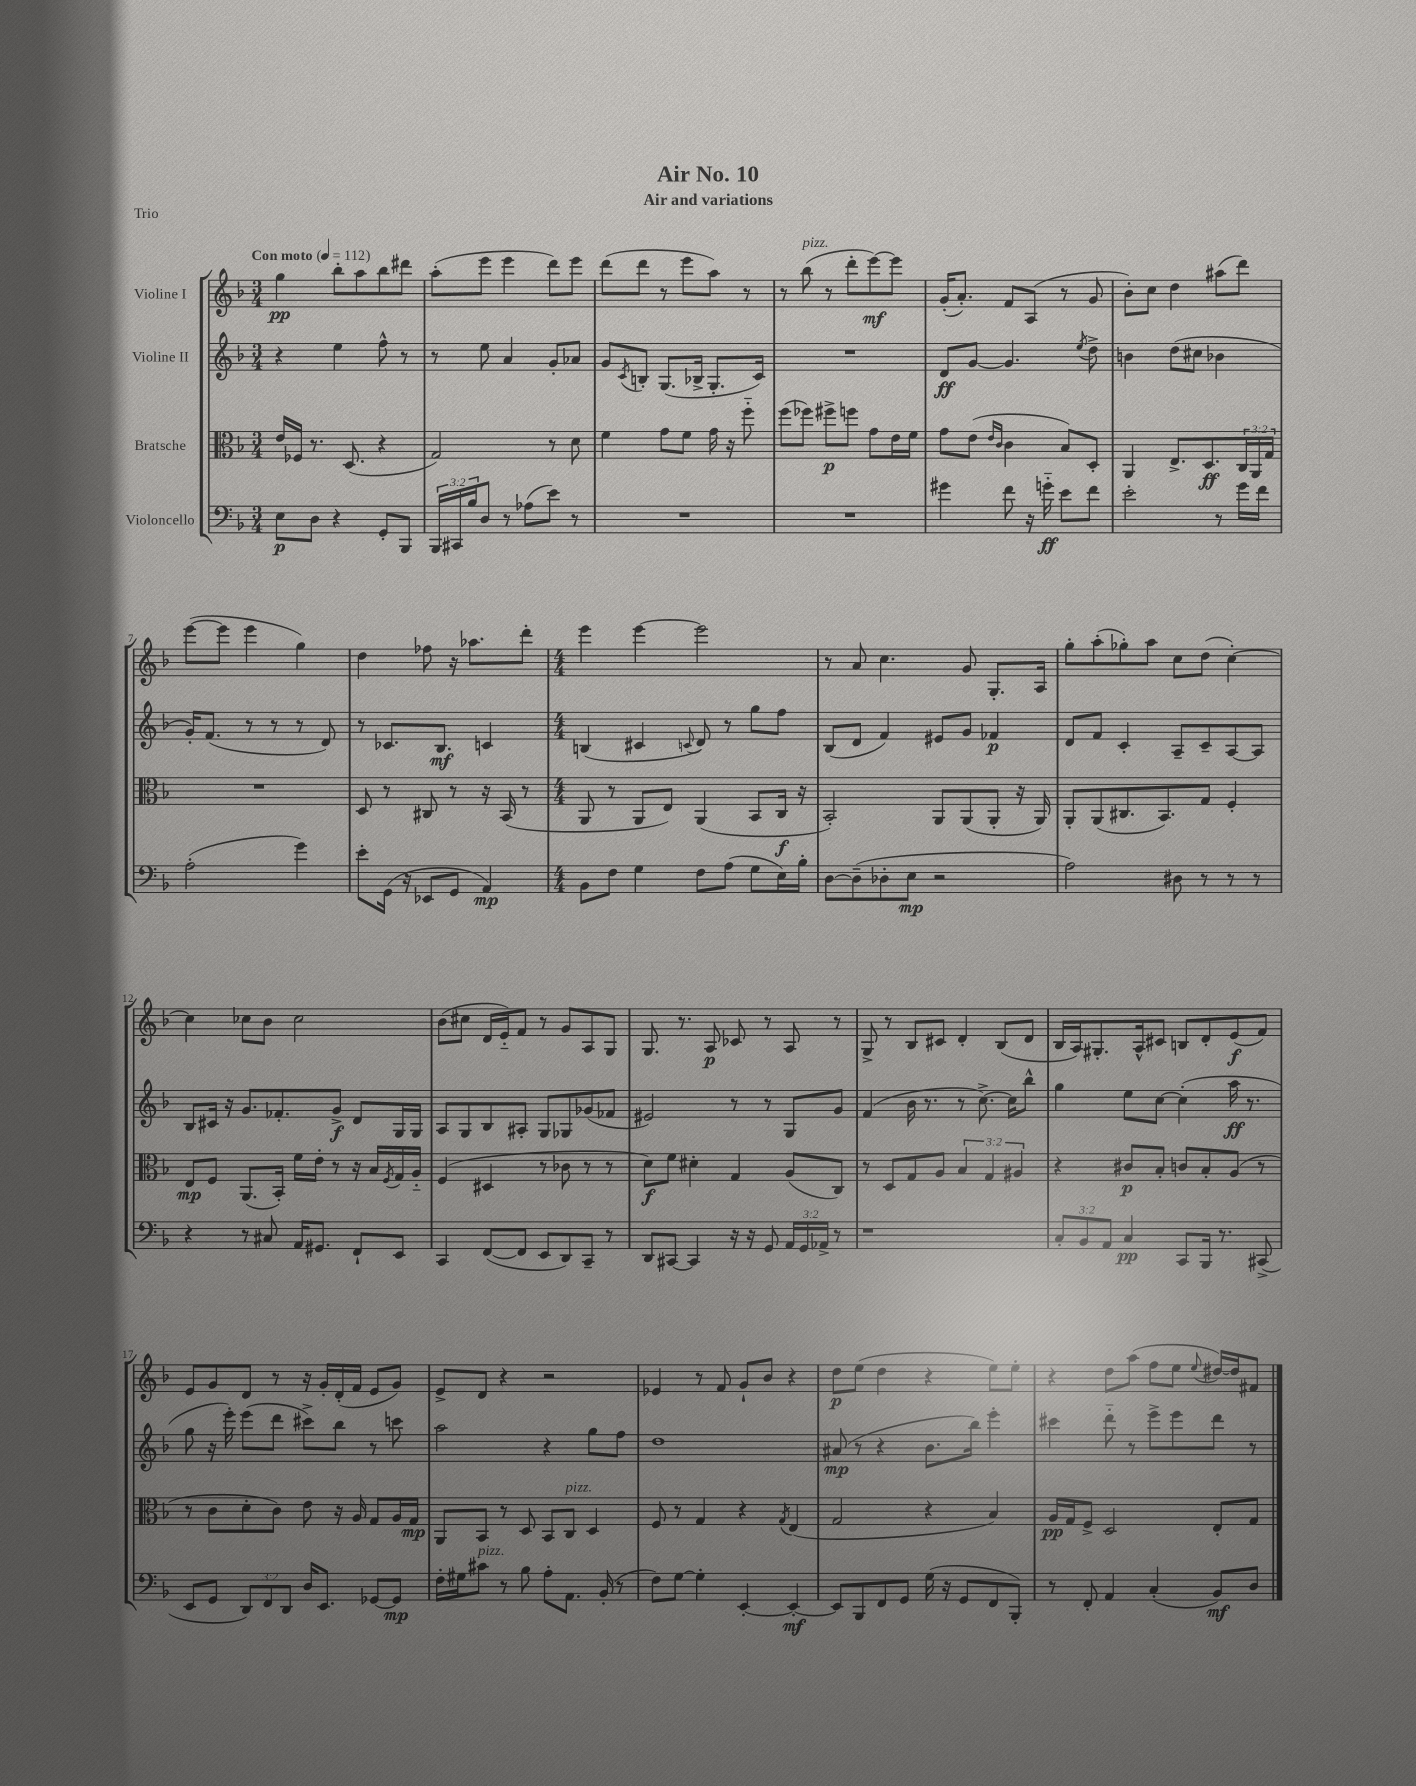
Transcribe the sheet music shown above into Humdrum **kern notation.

**kern	**dynam	**kern	**dynam	**kern	**dynam	**kern	**dynam
*part4	*part4	*part3	*part3	*part2	*part2	*part1	*part1
*staff4	*staff4	*staff3	*staff3	*staff2	*staff2	*staff1	*staff1
*I"Violoncello	*	*I"Bratsche	*	*I"Violine II	*	*I"Violine I	*
*clefF4	*	*clefC3	*	*clefG2	*	*clefG2	*
*k[b-]	*	*k[b-]	*	*k[b-]	*	*k[b-]	*
*M3/4	*	*M3/4	*	*M3/4	*	*M3/4	*
*MM112	*	*MM112	*	*MM112	*	*MM112	*
=1	=1	=1	=1	=1	=1	=1	=1
!	!	!	!	!	!	!LO:TX:a:B:t=Con moto	!
8E\L	p	16e/LL	.	4r	.	4gg\	pp
.	.	16F-X/JJ	.	.	.	.	.
8D\J	.	8.r	.	.	.	.	.
4r	.	.	.	4ee\	.	8bb-'\L	.
.	.	(8.D/	.	.	.	.	.
.	.	.	.	.	.	8aa\	.
8GG'/L	.	4r	.	8ff^^\	.	8bb-\	.
8BBB-/J	.	.	.	8r	.	8ddd#X\J	.
=2	=2	=2	=2	=2	=2	=2	=2
24BBB-/LL	.	2G/)	.	8r	.	(8aa'\L	.
24CC#X/	.	.	.	.	.	.	.
24B-/J	.	.	.	.	.	.	.
8D/J	.	.	.	8ee\	.	8eee\J	.
8r	.	.	.	4a/	.	4eee\	.
(8A-X\L	.	.	.	.	.	.	.
8e\J)	.	8r	.	8g'/L	.	8ddd\L)	.
8r	.	8d\	.	8a-X/J	.	8eee\J	.
=3	=3	=3	=3	=3	=3	=3	=3
2.r	.	4f\	.	8g/L	.	(8ddd\L	.
.	.	.	.	8qc/	.	.	.
.	.	.	.	8Bn'/J	.	8ddd\J	.
.	.	8g\L	.	(8.G/L	.	8r	.
.	.	8f\J	.	.	.	8eee\L	.
.	.	.	.	16B-X^/Jk	.	.	.
.	.	16g\	.	8.G'/L	.	8aa\J)	.
.	.	16r	.	.	.	.	.
.	.	8ff\	.	.	.	8r	.
.	.	.	.	16c/Jk)	.	.	.
=4	=4	=4	=4	=4	=4	=4	=4
2.r	.	(8ff\L	.	2.r	.	8r	.
!	!	!	!	!	!	!LO:TX:a:i:t=pizz.	!
.	.	8ff-X\J)	.	.	.	(8bb-\	.
.	.	8ff#X^\L	p	.	.	8r	.
.	.	8ffn\J	.	.	.	8ddd'\L	.
.	.	8g\L	.	.	.	[8eee\)	mf
.	.	16e\L	.	.	.	8eee\J]	.
.	.	16f\JJ	.	.	.	.	.
=5	=5	=5	=5	=5	=5	=5	=5
4g#X\	.	8g\L	.	8d/L	ff	(16g'/KL	.
.	.	.	.	.	.	8.a'/J)	.
.	.	(8e\J	.	[8g/J	.	.	.
.	.	16qqe/LL	.	.	.	.	.
.	.	16qqc/JJ	.	.	.	.	.
8f\	.	4c\	.	4.g/]	.	8f/L	.
16r	.	.	.	.	.	(8A/J	.
16gn\	ff	.	.	.	.	.	.
8e\L	.	8B-/L)	.	.	.	8r	.
.	.	.	.	8qee/	.	.	.
8f\J	.	8D'/J	.	8dd^\	.	8g/	.
=6	=6	=6	=6	=6	=6	=6	=6
2e'\	.	4AA/	.	4bn\	.	8b-'\L)	.
.	.	.	.	.	.	8cc\J	.
.	.	8.E^/L	.	(8dd\L	.	4dd\	.
.	.	.	.	8cc#X\J	.	.	.
.	.	8.D/	ff	.	.	.	.
8r	.	.	.	4b-X\	.	(8aa#X\L	.
16g\LL	.	24C/L	.	.	.	8ddd\J)	.
.	.	24AA/	.	.	.	.	.
16f\JJ	.	.	.	.	.	.	.
.	.	24G/JJ	.	.	.	.	.
!!LO:LB:g=z
=7	=7	=7	=7	=7	=7	=7	=7
(2A'\	.	2.r	.	16g'/KL)	.	([8eee\L	.
.	.	.	.	(8.f/J	.	.	.
.	.	.	.	.	.	8eee\J]	.
.	.	.	.	8r	.	4eee\	.
.	.	.	.	8r	.	.	.
4g\)	.	.	.	8r	.	4gg\)	.
.	.	.	.	8d/)	.	.	.
=8	=8	=8	=8	=8	=8	=8	=8
8e'\L	.	8D/	.	8r	.	4dd\	.
(16GG\Jk	.	8r	.	8.c-X/L	.	.	.
16r	.	.	.	.	.	.	.
8EE-X/L	.	8C#X/	.	.	.	8ff-X\	.
.	.	.	.	8.B-/J	mf	.	.
8GG/J	.	8r	.	.	.	16r	.
.	.	.	.	.	.	8.aa-X\L	.
4AA/)	mp	16r	.	4cn/	.	.	.
.	.	(16BB-/	.	.	.	.	.
.	.	8r	.	.	.	8ddd'\J	.
=9	=9	=9	=9	=9	=9	=9	=9
*M4/4	*	*M4/4	*	*M4/4	*	*M4/4	*
8BB-\L	.	8AA/	.	(4Bn/	.	4eee\	.
8F\J	.	8r	.	.	.	.	.
4G\	.	8AA/L	.	4c#X/	.	[4eee\	.
.	.	8E/J)	.	.	.	.	.
.	.	.	.	8qqcn/	.	.	.
8F\L	.	(4AA/	.	8d/)	.	2eee\]	.
(8A\J	.	.	.	8r	.	.	.
8G\L	.	8BB-/L	.	8gg\L	.	.	.
16E\L)	.	16C/Jk	f	8ff\J	.	.	.
16B-'\JJ	.	16r	.	.	.	.	.
=10	=10	=10	=10	=10	=10	=10	=10
[8D\L	.	2BB-'/)	.	(8B-/L	.	8r	.
(8D~\]	.	.	.	8d/J	.	8a/	.
8D-X'\	.	.	.	4f/)	.	4.cc\	.
8E\J	mp	.	.	.	.	.	.
2r	.	8AA/L	.	8e#X/L	.	.	.
.	.	(8AA/	.	8g/J	.	8g/	.
.	.	8AA'/J	.	4f-X/	p	8.G'/L	.
.	.	16r	.	.	.	.	.
.	.	16AA/)	.	.	.	16A/Jk	.
=11	=11	=11	=11	=11	=11	=11	=11
2A\)	.	8AA'/L	.	8d/L	.	8gg'\L	.
.	.	(8AA/	.	8f/J	.	(8aa'\	.
.	.	8.C#X/	.	4c'/	.	8gg-X'\)	.
.	.	.	.	.	.	8aa\J	.
.	.	8.BB-/)	.	.	.	.	.
8D#X\	.	.	.	8A~/L	.	8cc\L	.
8r	.	8G/J	.	8c~/	.	(8dd\J	.
8r	.	4F'/	.	[8A/	.	[4cc'\)	.
8r	.	.	.	8A/J]	.	.	.
!!LO:LB:g=z
=12	=12	=12	=12	=12	=12	=12	=12
4r	.	8E/L	mp	8B-/L	.	4cc\]	.
.	.	8F/J	.	16c#X/Jk	.	.	.
.	.	.	.	16r	.	.	.
8r	.	(8.AA/L	.	8.g/L	.	8cc-X\L	.
8C#X/	.	.	.	.	.	8b-\J	.
.	.	16BB-'/Jk)	.	8.f-X'/	.	.	.
16AA/KL	.	16f\LL	.	.	.	2cc-\	.
8.GG#X/J	.	16e'\JJ	.	.	.	.	.
.	.	8r	.	8g^/J	f	.	.
8FF`/L	.	16r	.	8d/L	.	.	.
.	.	16B-/LL	.	.	.	.	.
.	.	8qF/	.	.	.	.	.
8EE/J	.	16G/	.	16G/L	.	.	.
.	.	16A/JJ	.	16G/JJ	.	.	.
=13	=13	=13	=13	=13	=13	=13	=13
4CC/	.	(4F/	.	8A/L	.	(8b-\L	.
.	.	.	.	8G/	.	8cc#X\J	.
([8FF/L	.	4D#X/	.	8B-/	.	16d/LL	.
.	.	.	.	.	.	16e/J)	.
8FF/J]	.	.	.	8A#X'/J	.	8f/J	.
8EE/L	.	8r	.	8G/L	.	8r	.
8DD/)	.	8c-X\	.	8G-X/	.	8g/L	.
8CC~/J	.	8r	.	(8g-X/	.	8A/	.
8r	.	8r	.	8f-X/J	.	8G/J	.
=14	=14	=14	=14	=14	=14	=14	=14
8DD/L	.	8d\L)	f	2e#X/)	.	8.G/	.
[8CC#X/J	.	8f\J	.	.	.	.	.
.	.	.	.	.	.	8.r	.
4CC#/]	.	4d#X'\	.	.	.	.	.
.	.	.	.	.	.	8A/	p
16r	.	4G/	.	8r	.	8c-X/	.
16r	.	.	.	.	.	.	.
8GG/	.	.	.	8r	.	8r	.
24AA/LL	.	(8A/L	.	8G/L	.	8A/	.
24GG/	.	.	.	.	.	.	.
24AA-X^/JJ	.	.	.	.	.	.	.
8r	.	8C/J)	.	8g/J	.	8r	.
=15	=15	=15	=15	=15	=15	=15	=15
1r	.	8r	.	(4f/	.	8G^/	.
.	.	8D/L	.	.	.	8r	.
.	.	8G/	.	16b-\	.	8B-/L	.
.	.	.	.	8.r	.	.	.
.	.	8A/J	.	.	.	8c#X/J	.
.	.	6B-/	.	8r	.	4d'/	.
.	.	.	.	[8.cc^\)	.	.	.
.	.	6G/	.	.	.	.	.
.	.	.	.	.	.	(8B-/L	.
.	.	.	.	16cc\KL]	.	.	.
.	.	6A#X/	.	.	.	.	.
.	.	.	.	8bb-^^\J	.	8d/J	.
=16	=16	=16	=16	=16	=16	=16	=16
12C'/L	.	4r	.	4gg\	.	16B-/LL	.
.	.	.	.	.	.	16A/J)	.
12BB-/	.	.	.	.	.	.	.
.	.	.	.	.	.	8.G#X'/	.
12AA/J	.	.	.	.	.	.	.
4C/	pp	8c#X/L	p	8ee\L	.	.	.
.	.	.	.	.	.	16A^^/k	.
.	.	8B-'/J	.	[8cc\J	.	8c#X/J	.
8CC/L	.	8cn/L	.	(4cc'\]	.	8Bn/L	.
16BBB-/Jk	.	8B-'/	.	.	.	8d'/	.
8.r	.	.	.	.	.	.	.
.	.	(8A/J	.	16aa\	ff	(8e/	f
.	.	.	.	8.r	.	.	.
(8CC#X^/	.	8r	.	.	.	8f/J)	.
!!LO:LB:g=z
=17	=17	=17	=17	=17	=17	=17	=17
8EE/L	.	8r	.	8gg\	.	8e/L	.
8GG/J	.	8c\L	.	16r	.	8g/	.
.	.	.	.	16eee'\)	.	.	.
12DD/L)	.	8d'\	.	(8eee\L	.	8d/J	.
12FF/	.	.	.	.	.	.	.
.	.	8c\J)	.	8ddd\J	.	8r	.
12DD/J	.	.	.	.	.	.	.
16D/KL	.	8e\	.	8ccc#X^\L)	.	16r	.
8.EE/J	.	.	.	.	.	16g'/LL	.
.	.	16r	.	8bb-\J	.	(16d'/	.
.	.	16A/	.	.	.	16f/JJ	.
[8GG-X/L	.	8G/L	.	8r	.	8e/L	.
8GG-/J]	mp	16A/L	.	8cccn\	.	8g/J)	.
.	.	16G/JJ	mp	.	.	.	.
=18	=18	=18	=18	=18	=18	=18	=18
16F'\LL	.	8AA/L	.	2aa\	.	8e^/L	.
16G#X\J	.	.	.	.	.	.	.
!LO:TX:a:i:t=pizz.	!	!	!	!	!	!	!
8c#X\J	.	8BB-/J	.	.	.	8d/J	.
8r	.	8r	.	.	.	4r	.
8B-\	.	8D/	.	.	.	.	.
8A'\L	.	8BB-/L	.	4r	.	2r	.
!	!	!LO:TX:a:i:t=pizz.	!	!	!	!	!
8.AA\J	.	8C/J	.	.	.	.	.
.	.	4D/	.	8gg\L	.	.	.
(16BB-'/	.	.	.	.	.	.	.
8r	.	.	.	8ff\J	.	.	.
=19	=19	=19	=19	=19	=19	=19	=19
8F\L)	.	8F/	.	1dd	.	4e-X/	.
[8G\J	.	8r	.	.	.	.	.
4G'\]	.	4G/	.	.	.	8r	.
.	.	.	.	.	.	8f/	.
[4EE'/	.	4r	.	.	.	8g`/L	.
.	.	.	.	.	.	8b-/J	.
.	.	8qG/	.	.	.	.	.
4EE'/_	mf	(4E/	.	.	.	4r	.
=20	=20	=20	=20	=20	=20	=20	=20
8EE/L]	.	2G/	.	(8a#X/	mp	8dd\L	p
8BBB-/	.	.	.	8r	.	(8ee\J	.
8FF/	.	.	.	4r	.	4dd\	.
8GG/J	.	.	.	.	.	.	.
(16G\	.	4r	.	8.b-\L	.	4r	.
16r	.	.	.	.	.	.	.
8GG/L	.	.	.	.	.	.	.
.	.	.	.	16bb-\Jk)	.	.	.
8FF/	.	4B-/)	.	4eee'\	.	8ee\L)	.
8BBB-'/J)	.	.	.	.	.	8ee'\J	.
=21	=21	=21	=21	=21	=21	=21	=21
8r	.	16A/LL	pp	4ccc#X\	.	4r	.
.	.	16G/J	.	.	.	.	.
8FF'/	.	8F^/J	.	.	.	.	.
4AA/	.	2D/	.	8ddd\	.	8dd\L	.
.	.	.	.	8r	.	(8aa\J	.
(4C'/	.	.	.	8eee^\L	.	8ff\L	.
.	.	.	.	8eee\	.	8ee\J	.
.	.	.	.	.	.	8qqee/	.
8BB-/L)	mf	8E'/L	.	8ddd\J	.	[16dd#X/LL)	.
.	.	.	.	.	.	16dd#/J]	.
8D/J	.	8G/J	.	8r	.	8f#X/J	.
==	==	==	==	==	==	==	==
*-	*-	*-	*-	*-	*-	*-	*-
